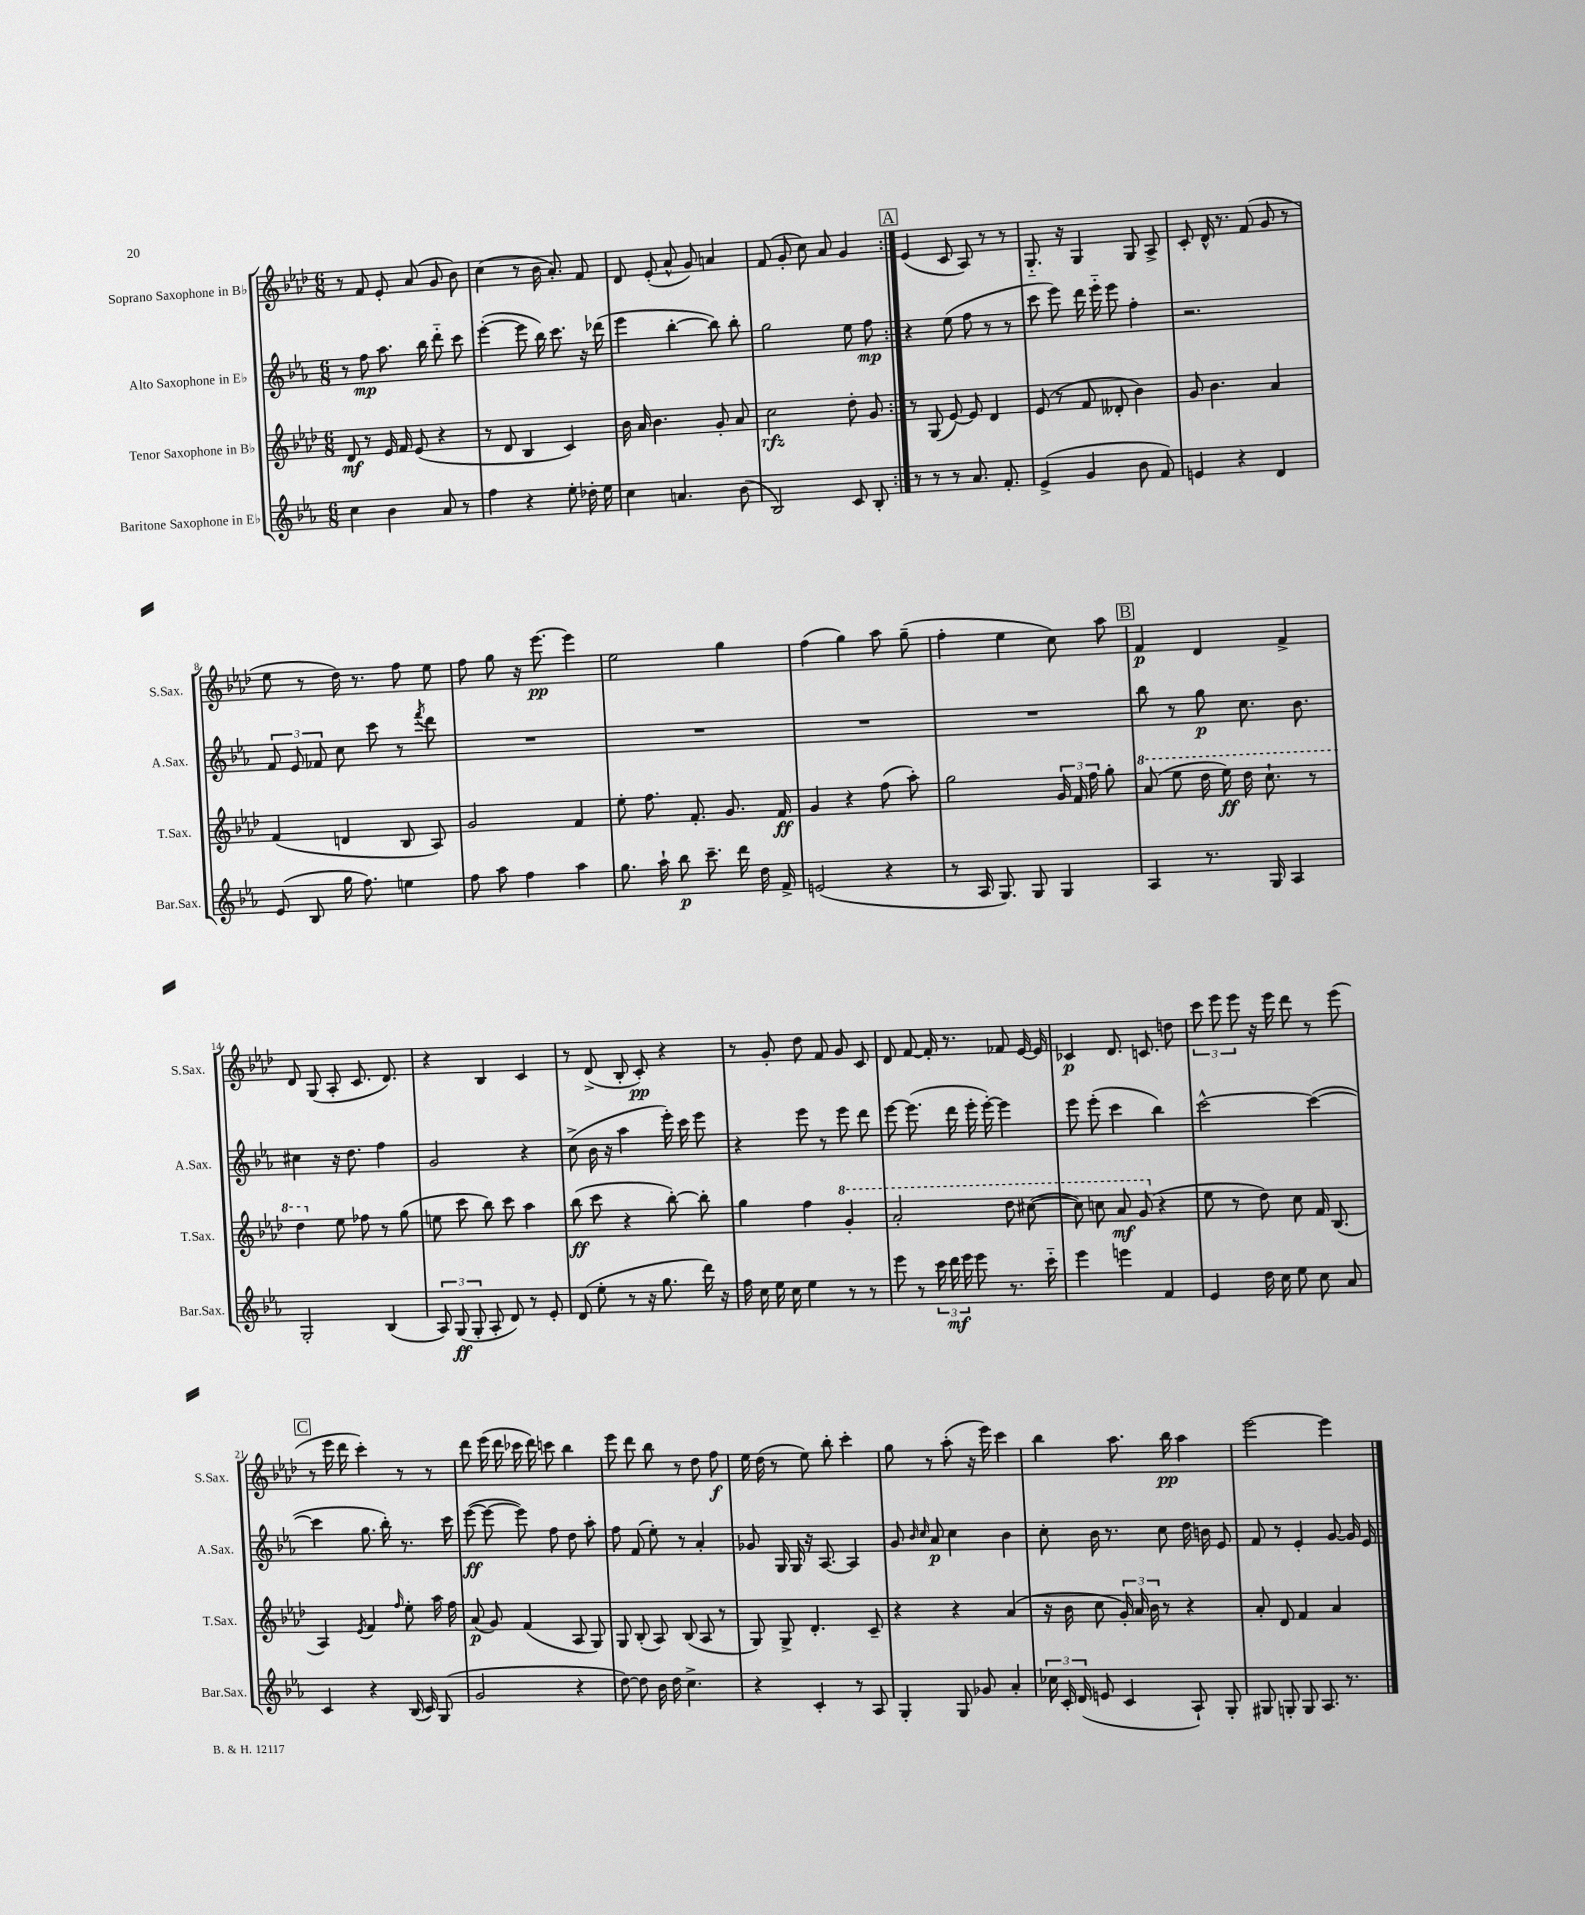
<<
\new StaffGroup <<
\new Staff = "s0" \with { instrumentName = "Soprano Saxophone in Bb" shortInstrumentName = "S.Sax." } {
    \clef treble \key aes \major \numericTimeSignature \time 6/8
    \autoBeamOff \repeat volta 2 { r8 f'8 ees'8-. aes'8( g'8 bes'8) |
    c''4( r8 bes'16 aes'8.-.) f'8 |
    des'8 ees'8-.( aes'8-^ g'8) a'4 |
    f'8( g'8-. c''8) aes'8 g'4 | }
    \mark \markup { \box "A" } ees'4( c'8 aes8) r8 r8 |
    g8.-_ r16 g4 g8 aes8-> |
    c'8-. des'16-^ r8. f'8( g'8 r8 |
    ees''8 r8 des''16) r8. f''8 ees''8 |
    f''8 g''8 r16 ees'''8.~\pp ees'''4 |
    ees''2 g''4 |
    f''4( g''4) aes''8 g''8--( |
    f''4-. ees''4 c''8) aes''8 |
    \mark \markup { \box "B" } f'4\p des'4 f'4-> |
    des'8 g8( aes8-. c'8. des'8.) |
    r4 bes4 c'4 |
    r8 des'8->( bes8-. c'8-.\pp) r4 |
    r8 g'8-. des''8 f'8 g'8 c'8 |
    des'8 f'8~ f'16-. r8. fes'8 ees'16~ ees'16 |
    ces'4\p des'8. c'8. d''8 |
    \tuplet 3/2 { c'''8 ees'''8 ees'''8 } r16 ees'''16 des'''8 r8 ees'''8( |
    \mark \markup { \box "C" } r8 ees'''16 des'''16 c'''4-.) r8 r8 |
    des'''8 ees'''16( des'''16 ces'''16 des'''16) c'''8 bes''4 |
    ees'''8 des'''8 bes''8 r8 des''8 f''8\f |
    ees''16 des''16( r8 ees''8) bes''8-. c'''4-. |
    g''8 r8 aes''8-.( r16 ees'''16) c'''4 |
    bes''4 aes''8. bes''16\pp aes''4 |
    ees'''2~ ees'''4 \bar "|." |
}
\new Staff = "s1" \with { instrumentName = "Alto Saxophone in Eb" shortInstrumentName = "A.Sax." } {
    \clef treble \key ees \major \numericTimeSignature \time 6/8
    \autoBeamOff \repeat volta 2 { r8 f''8\mp aes''8. bes''16 d'''8-_ c'''8 |
    ees'''4~-.( ees'''8 bes''16) c'''8. r16 des'''16( |
    ees'''4 bes''4~-. bes''8) bes''8-. |
    g''2 ees''8 f''8\mp | }
    \mark \markup { \box "A" } r4 ees''8( f''8 r8 r8 |
    c'''8 ees'''8) d'''16 ees'''16-_ ees'''8 f''4-. |
    r2. |
    \tuplet 3/2 { f'8 ees'8 fes'8 } c''8 c'''8 r8 \acciaccatura { f'''8 } d'''8 |
    R2. |
    R2. |
    R2. |
    R2. |
    \mark \markup { \box "B" } bes''8 r8 g''8\p c''8. bes'8. |
    cis''4 r16 d''8. f''4 |
    g'2 r4 |
    c''8->( bes'16 r16 aes''4 ees'''16-.) c'''16 ees'''8 |
    r4 ees'''8 r8 ees'''8 d'''8 |
    ees'''8~ ees'''8.( d'''16 ees'''16-. ees'''16~-.) ees'''4 |
    ees'''8 ees'''8-.( c'''4 bes''4) |
    c'''2~-^ c'''4~( |
    \mark \markup { \box "C" } c'''4 g''8. bes''16-.) r8. c'''16 |
    ees'''8~\ff( ees'''8~ ees'''8) f''8 d''8 aes''8-. |
    f''8 f'8( ees''8-.) r8 aes'4-. |
    ges'8 g16 g16 r16 aes8.~ aes4 |
    g'8 \grace { bes'16 c''16 } aes'8\p c''4 bes'4 |
    c''8-. bes'16 r8. c''8 d''16 b'16 ees'8 |
    f'8 r8 ees'4-. g'8~ g'16 ees'16 \bar "|." |
}
\new Staff = "s2" \with { instrumentName = "Tenor Saxophone in Bb" shortInstrumentName = "T.Sax." } {
    \clef treble \key aes \major \numericTimeSignature \time 6/8
    \autoBeamOff \repeat volta 2 { des'8\mf r8 ees'16 f'16 ees'8( r4 |
    r8 des'8 bes4 c'4) |
    bes'16 aes'16 bes'4. g'8-. aes'8 |
    c''2\rfz des''8-. g'8 | }
    \mark \markup { \box "A" } r8 g8( ees'8~) ees'8 des'4 |
    ees'8( r8 f'8 deses'8-. bes'4) |
    g'8 bes'4. aes'4 |
    f'4( d'4 bes8 aes8) |
    g'2 f'4 |
    ees''8-. f''8. f'8.-. g'8. f'16\ff |
    g'4 r4 f''8( aes''8-.) |
    g''2 \tuplet 3/2 { g'16 f'16 f''16 } g''8-. |
    \mark \markup { \box "B" } \ottava #1 aes''8( ees'''8 des'''16 ees'''16\ff) des'''16 c'''8.-! r8 |
    des'''4 \ottava #0 ees''8 fes''8 r8 g''8( |
    e''8 c'''8 bes''8) c'''8 aes''4 |
    bes''8\ff( c'''8 r4 bes''8~-.) bes''8-. |
    g''4 f''4 \ottava #1 g''4-. |
    aes''2-. des'''8 cis'''8~( |
    cis'''8) c'''8 aes''8\mf g''8( \ottava #0 r4 |
    ees''8 r8 des''8) c''8 f'16 bes8.( |
    \mark \markup { \box "C" } aes4) \acciaccatura { ees'8 } f'4 \grace { f''16 } ees''8-. aes''16 f''16 |
    aes'8\p( g'8) f'4( aes8 g8) |
    g8 bes8-.( aes8) bes8( aes8 r8 |
    g8) g8-> des'4.-. c'8-- |
    r4 r4 aes'4( |
    r16 bes'16 c''8 \tuplet 3/2 { g'16-.) aes'16 bes'16 } r8 r4 |
    aes'8-. des'8 f'4 aes'4 \bar "|." |
}
\new Staff = "s3" \with { instrumentName = "Baritone Saxophone in Eb" shortInstrumentName = "Bar.Sax." } {
    \clef treble \key ees \major \numericTimeSignature \time 6/8
    \autoBeamOff \repeat volta 2 { c''4 bes'4 aes'8 r8 |
    f''4 r4 ees''8-. des''16-. ees''16 |
    c''4 a'4. bes'8( |
    bes2) c'8 bes8-. | }
    \mark \markup { \box "A" } r8 r8 r8 aes'8. f'8.-. |
    ees'4->( g'4 bes'8 f'8) |
    e'4 r4 d'4 |
    ees'8( bes8 g''16 f''8.) e''4 |
    f''8 aes''8 f''4 aes''4 |
    g''8. aes''16-! bes''8\p c'''8.-- d'''16 d''16 f'16-> |
    e'2( r4 |
    r8 aes16 g8.) g8 g4 |
    \mark \markup { \box "B" } aes4 r8. g16 aes4 |
    g2-. bes4( |
    \tuplet 3/2 { aes8) g8\ff( g8-. } aes8-. d'8) r8 ees'8-. |
    d'8( ees''8-. r8 r16 g''8. d'''16) r16 |
    f''16 c''16 ees''16 c''16 ees''4 r8 r8 |
    ees'''8 r8 \tuplet 3/2 { c'''16 d'''16\mf ees'''16 } ees'''8 r8. c'''16-_ |
    ees'''4 e'''4 f'4 |
    ees'4 d''16 c''16 ees''8 c''8 aes'8 |
    \mark \markup { \box "C" } c'4 r4 bes16( c'16) g8( |
    g'2 r4 |
    d''8~) d''8 bes'16 d''16 c''4.-> |
    r4 c'4-. r8 aes8 |
    g4-. g8 ges'8 aes'4-. |
    \tuplet 3/2 { ces''16 c'16-. d'16( } e'8 c'4 aes8-!) g8-. |
    gis8 g8-. g8 aes8. r8. \bar "|." |
}
>>
>>
